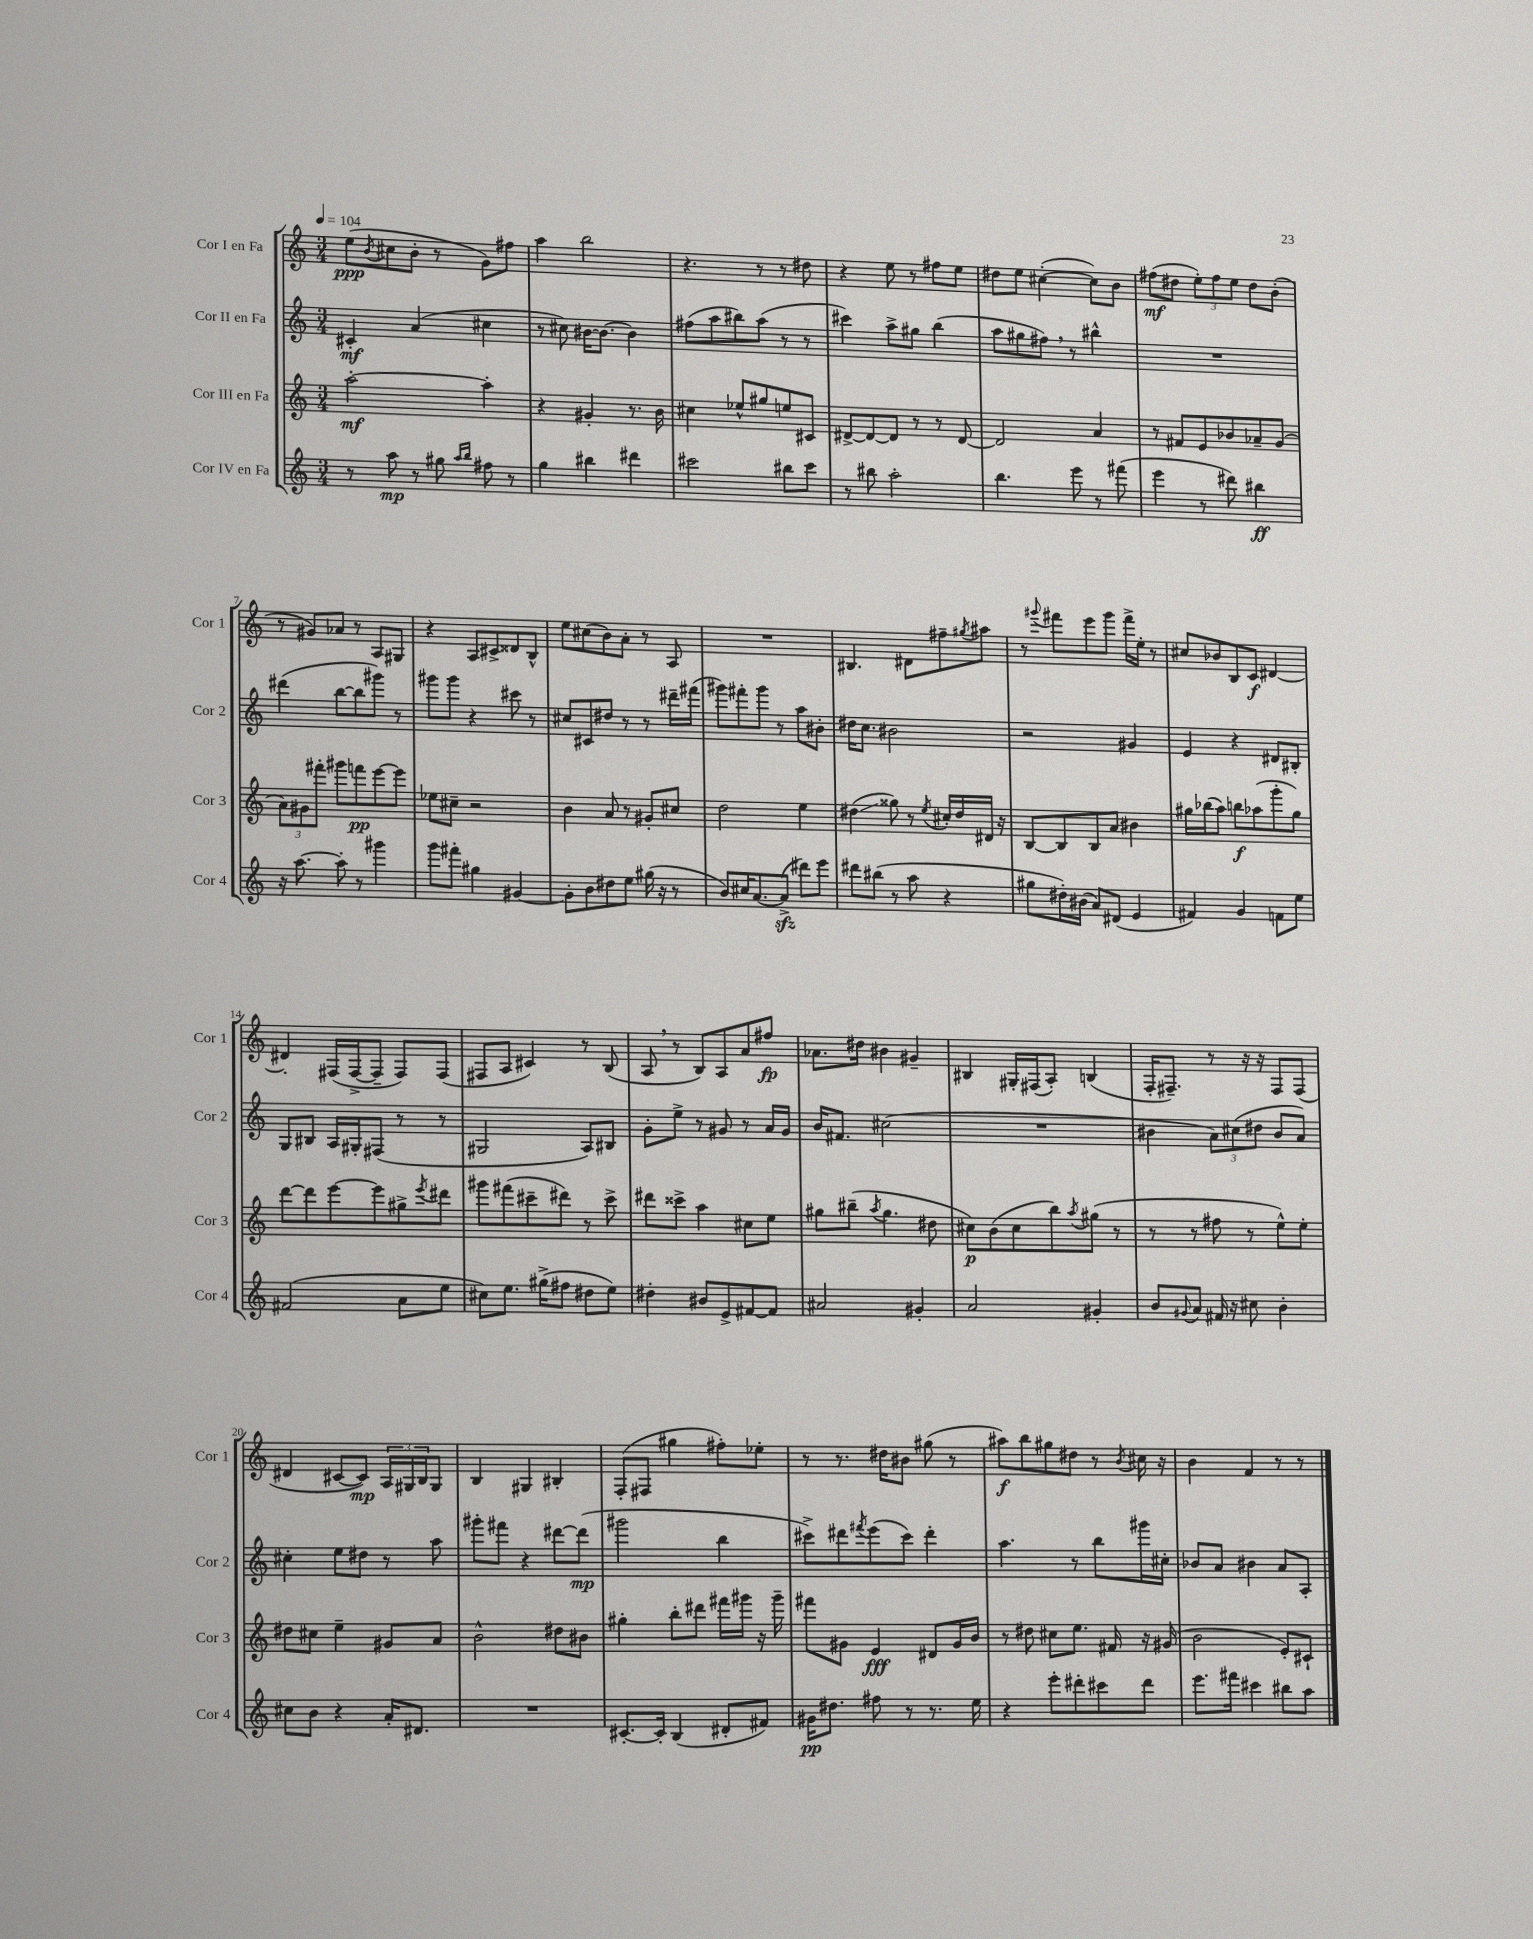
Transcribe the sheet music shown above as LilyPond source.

<<
\new StaffGroup <<
\new Staff = "s0" \with { instrumentName = "Cor I en Fa" shortInstrumentName = "Cor 1" } {
    \clef treble \key c \major \numericTimeSignature \time 3/4 \tempo 4 = 104
    e''8\ppp( \acciaccatura { b'8 } cis''8 b'8-. r8 g'8) fis''8 |
    a''4 b''2 |
    r4. r8 r8 dis''8 |
    r4 e''8 r8 fis''8 e''8 |
    dis''8 e''8 cis''4~-.( cis''8) b'8 |
    fis''8\mf( dis''8 \tuplet 3/2 { e''8-.) fis''8 e''8 } dis''8 b'8-.( |
    r8 gis'8) aes'8 r8 a8 gis8 |
    r4 a8 cis'8-> disis'8 b8-^ |
    e''8 cis''8( b'8) a'8-. r8 a8 |
    R2. |
    bis4. dis'8 fis''8-- \acciaccatura { gis''8 } ais''8 |
    r8 \appoggiatura { gis'''8 } fis'''8 e'''8 gis'''8 fis'''16-> e''16-. r8 |
    cis''8 bes'8 b8 c'8\f dis'4~ |
    dis'4-. fis16( fis16~-> fis8-- fis8) fis8( |
    fis8 a8 cis'4) r8 b8( |
    a8 \breathe r8 b8) a8 a'8 fis''8\fp |
    aes'8. dis''16 bis'4 gis'4-- |
    bis4 gis16-. fis16( a8-.) b4( |
    f16-. fis8.--) r8 r16 r16 fis8 fis8( |
    dis'4 cis'8~ cis'8\mp) \tuplet 3/2 { a16 gis16 b16 } gis8 |
    b4 gis4 bis4-. |
    f8-.( fis8 gis''4 fis''8-.) ees''8-. |
    r8 r8. dis''16 bis'8 gis''8( r8 |
    ais''8\f) b''8 gis''8 dis''8 r8 \acciaccatura { b'8 } cis''16 r16 |
    b'4 f'4 r8 r8 \bar "|." |
}
\new Staff = "s1" \with { instrumentName = "Cor II en Fa" shortInstrumentName = "Cor 2" } {
    \clef treble \key c \major \numericTimeSignature \time 3/4
    cis'4-.\mf a'4( cis''4 |
    r8 cis''8) bis'16~ bis'8.~ bis'4 |
    fis''8( a''8 bis''8) a''8( r8 r8 |
    cis'''4) a''8-> gis''8 b''4( |
    a''8 gis''8 fis''8) \breathe r8 bis''4-^ |
    R2. |
    dis'''4( b''8~ b''8 gis'''8) r8 |
    gis'''8 gis'''8 r4 cis'''8 r8 |
    cis''8 cis'8 dis''8 r8 r8 dis'''16-- fis'''16( |
    gis'''8) fis'''8-. gis'''8 r8 a''8 bis'8-. |
    dis''16 c''8. bis'2 |
    r2 gis'4 |
    e'4 r4 dis'8 bis8-. |
    g8 bis8 a16 gis16-. fis8( r8 r8 |
    gis2 a8) bis8 |
    g'8-. e''8-> r8 gis'8 r8 a'16 gis'16 |
    b'16 fis'8. cis''2( |
    R2. |
    bis'4 \tuplet 3/2 { a'8) cis''8( dis''8 } bis'8 a'8) |
    cis''4-. e''8 dis''8 r8 a''8 |
    gis'''8-. fis'''8 r4 dis'''8~ dis'''8\mp( |
    gis'''2 b''4 |
    cis'''8->) dis'''8 \acciaccatura { fis'''8 } e'''8( cis'''8) dis'''4-. |
    a''4. r8 b''8 gis'''16 cis''16-. |
    bes'8 a'8 bis'4 a'8 a8-. \bar "|." |
}
\new Staff = "s2" \with { instrumentName = "Cor III en Fa" shortInstrumentName = "Cor 3" } {
    \clef treble \key c \major \numericTimeSignature \time 3/4
    a''2~-.\mf a''4-. |
    r4 gis'4-. r8. b'16 |
    cis''4 ees''8-^ gis''8 e''8 cis'8 |
    dis'8~-> dis'8~ dis'8 r8 r8 dis'8~ |
    dis'2 a'4 |
    r8 fis'8 e'8 bes'8 aes'8-- g'8( |
    \tuplet 3/2 { a'8) gis'8 fis'''8-. } gis'''8 f'''8\pp e'''8~ e'''8 |
    ees''8 cis''8-- r2 |
    b'4 a'8 r8 gis'8-. cis''8 |
    d''2 e''4 |
    dis''4\glissando( gisis''8) r8 \acciaccatura { e''8 } cis''16-. dis''16 dis'16 r16 |
    b8~ b8 b8 a'8 bis'4 |
    gis''16 bes''16( a''8) b''8\f aes''8( g'''8-. gis''8) |
    d'''8~ d'''8 e'''8~ e'''8 gis''8-> \acciaccatura { e'''8 } dis'''8 |
    gis'''8 fis'''8( cis'''8-- dis'''8) r8 cis'''8-> |
    dis'''8 cisis'''8-> a''4 cis''8 e''8 |
    gis''8 bis''8--( \acciaccatura { a''8 } gis''4. dis''8 |
    cis''8\p) b'8( cis''8 b''8) \acciaccatura { a''8 } gis''8( r8 |
    r8 r8 fis''8 r8 e''8-^) e''8-. |
    dis''8 cis''8 e''4-- gis'8 a'8 |
    b'2-^ dis''8 bis'8 |
    gis''4-. b''8-. dis'''8 fis'''16 gis'''16 r16 gis'''16-- |
    fis'''8 gis'8 e'4\fff dis'8 gis'16 b'16 |
    r8 dis''8 cis''8 e''8. fis'16 r16 gis'16( |
    b'2 e'8-.) cis'8-! \bar "|." |
}
\new Staff = "s3" \with { instrumentName = "Cor IV en Fa" shortInstrumentName = "Cor 4" } {
    \clef treble \key c \major \numericTimeSignature \time 3/4
    r8 a''8\mp r8 gis''8 \grace { a''16 b''16 } fis''8 r8 |
    g''4 bis''4 dis'''4 |
    cis'''2 bis''8 cis'''8 |
    r8 bis''8 a''2-. |
    b''4. e'''8 r8 fis'''8( |
    e'''4 r8 dis'''8) bis''4\ff |
    r16 a''8.~ a''8-. r8 gis'''4 |
    g'''8 fis'''8-. gis''4 gis'4~ |
    gis'8-. b'8 dis''8 e''8 gis''16( r16 r8 |
    b'8) cis''16 a'8.~ a'8->\sfz( dis'''8) e'''8 |
    dis'''8 bis''8( r8 a''8 r4 |
    gis''8 dis''16-.) bis'16( a'8) dis'8( e'4 |
    fis'4) g'4 f'8 e''8 |
    fis'2( a'8 e''8 |
    cis''8) e''8. gis''16->( fis''8 dis''8 e''8) |
    dis''4-. bis'8 e'8-> fis'8~ fis'8 |
    ais'2 gis'4-. |
    a'2 gis'4-. |
    b'8 \appoggiatura { gis'8 } a'8 fis'16 r16 cis''8 b'4-. |
    cis''8 b'8 r4 a'16-. dis'8. |
    R2. |
    cis'8.~-. cis'16-. b4( dis'8-. fis'8) |
    gis'16\pp dis''8. fis''8 r8 r8. e''16 |
    r4 e'''8-. dis'''8-. cis'''8 dis'''8 |
    e'''8. fis'''16 cis'''4 bis''8 a''8 \bar "|." |
}
>>
>>
